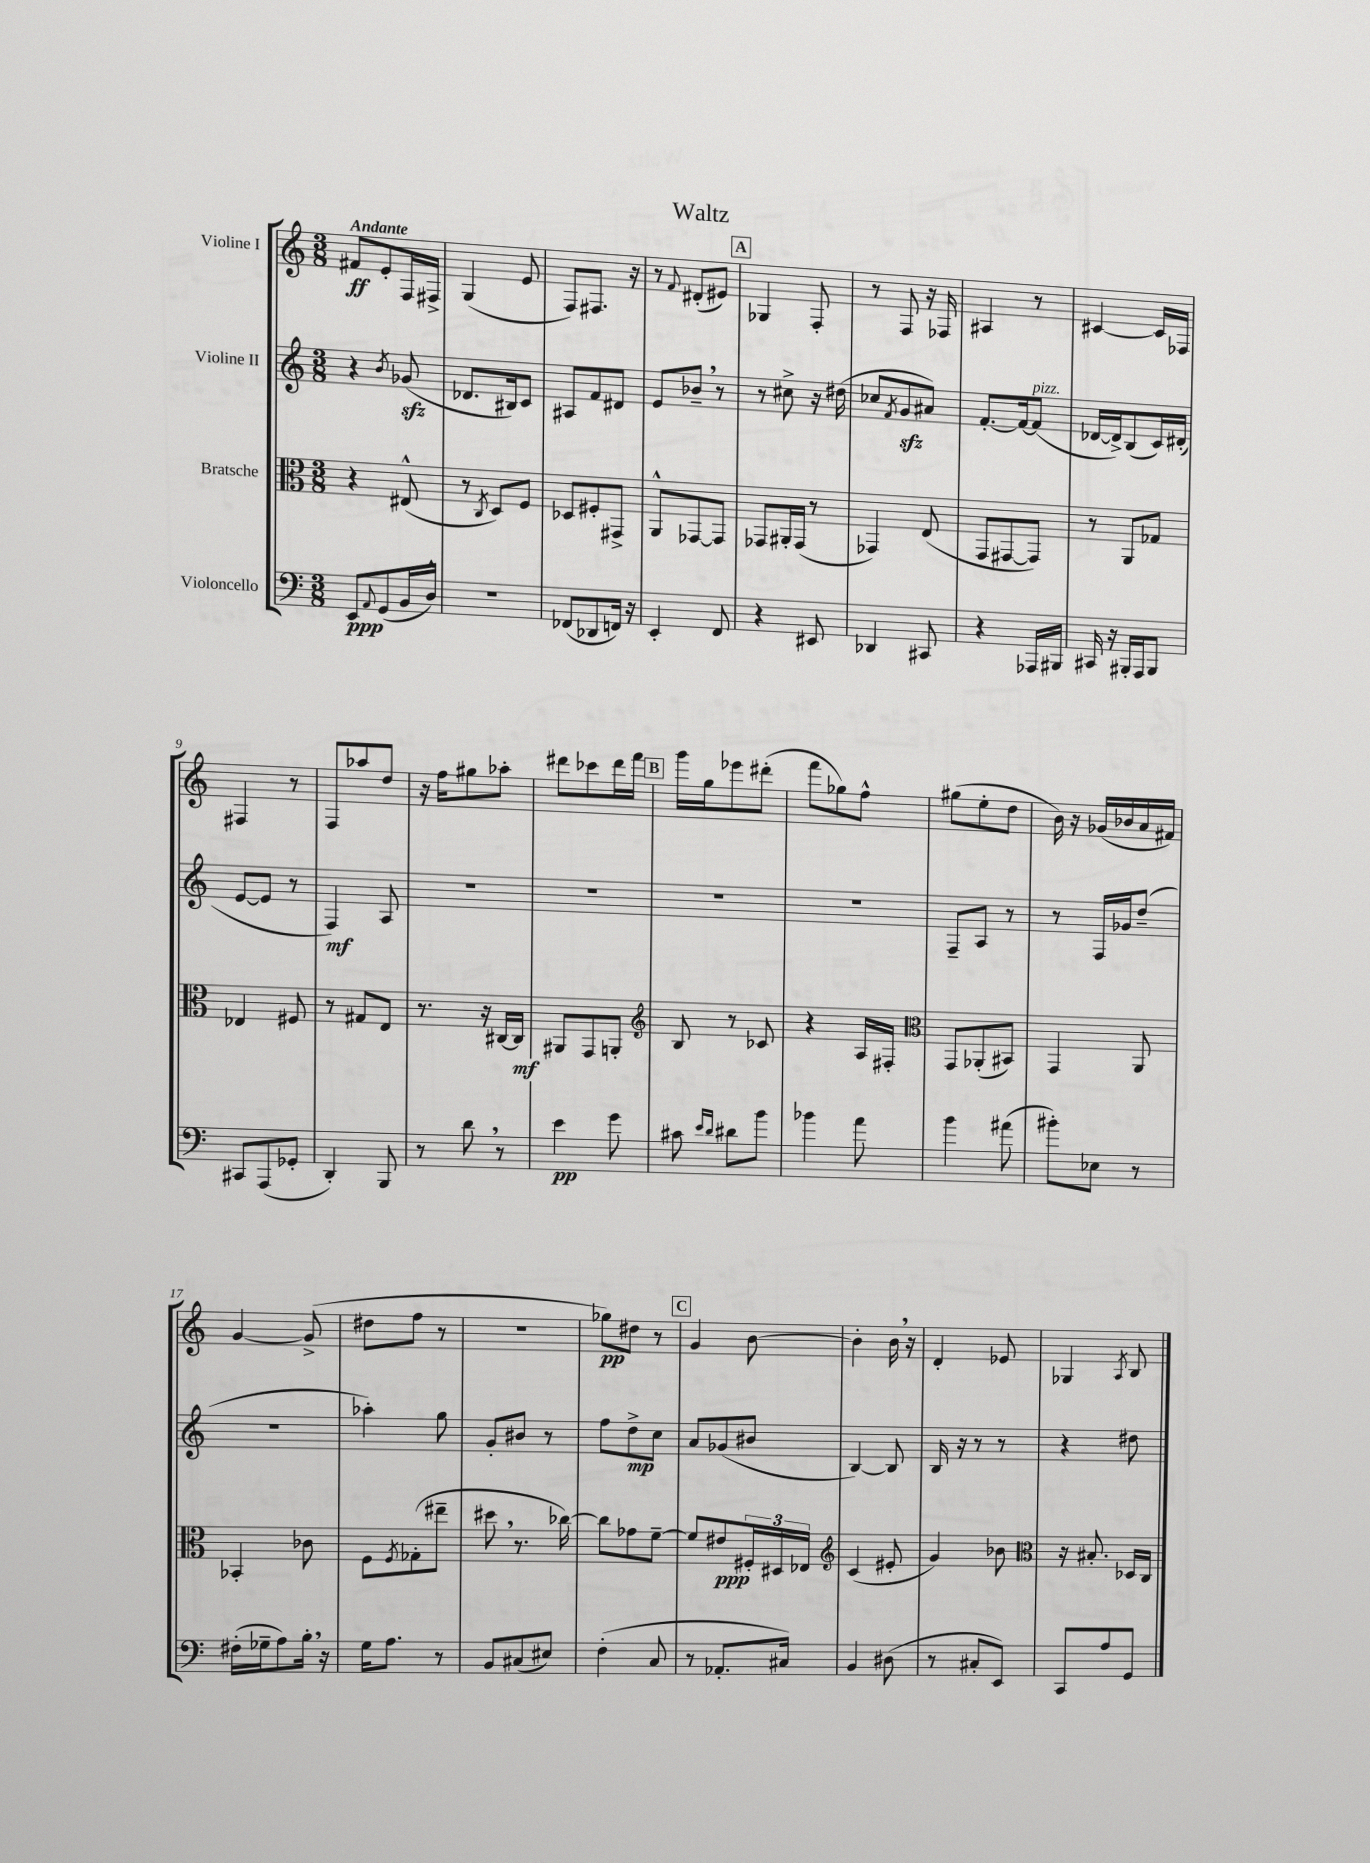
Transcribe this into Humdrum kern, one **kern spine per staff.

**kern	**kern	**kern	**kern
*staff4	*staff3	*staff2	*staff1
*clefF4	*clefC3	*clefG2	*clefG2
*k[]	*k[]	*k[]	*k[]
*M3/8	*M3/8	*M3/8	*M3/8
8EE/L	4r	4r	8f#/L
8qqAA/	.	.	.
(8GG/	.	.	8e'/
.	.	8qb/	.
16BB/L	(8E#^^/	(8g-/	16F/L
16D^^/JJ)	.	.	16F#^/JJ
=	=	=	=
4.r	8r	8.d-/L	(4G/
.	8qC/	.	.
.	8D/L)	.	.
.	.	16B#/k)	.
.	8F/J	8c/J	8e/
=	=	=	=
(8FF-/L	8D-/L	8A#/L	8F/L)
8DD-/	8F#'/	8f/	8.F#/J
16FF/Jk)	8GG#^/J	8d#/J	.
16r	.	.	16r
=	=	=	=
4EE'/	8AA^^/L	8e/L	8r
.	.	.	8qqf/
.	[8GG-/	8b-~/J	(8d#'/L
8FF/	8GG-/]J	8r	8e#/J)
=	=	=	=
4r	8GG-/L	8r	4G-/
.	16AA#'/L	8cc#^\	.
.	(16GG-/JJ	.	.
8EE#/	8r	16r	8F'/
.	.	(16dd#\	.
=	=	=	=
4DD-/	4GG-/)	8cc-/L	8r
.	.	8qf/	.
.	.	8g/	8F/
8CC#/	(8E/	8a#/J)	16r
.	.	.	16F-/
=	=	=	=
4r	8GG/L	[8.f'/L	4A#/
.	[8GG#/	.	.
.	.	16f/_k	.
16AAA-/LL	8GG#/]J)	(8f/]J	8r
16BBB#/JJ	.	.	.
=	=	=	=
16CC#/	8r	[16d-/LL	[4c#/
16r	.	16d-^/]J)	.
16BBB#'/LL	8AA/L	(8B/	.
16AAA/J	.	.	.
8BBB#/J	8G-/J	16c/L)	16c#/]LL
.	.	(16d#'/JJ	16F-/JJ
=	=	=	=
8CC#/L	4E-/	[8e/L	4F#/
(8AAA/	.	8e/]J	.
8GG-'/J	8F#/	8r	8r
=	=	=	=
4DD'/)	8r	4F/)	8F/L
.	8G#/L	.	8aa-/
8BBB/	8E/J	8A/	8dd/J
=	=	=	=
8r	8.r	4.r	16r
.	.	.	16ff\LK
8d\	.	.	8gg#\
.	16r	.	.
8r	[16C#/LL	.	8aa-'\J
.	16C#/]JJ	.	.
=	=	=	=
4e\	8AA#/L	4.r	8ddd#\L
.	8GG/	.	8ccc-\
8g\	8AA'/J	.	16ddd#\L
.	.	.	16fff\JJ
=	=	=	=
*	*clefG2	*	*
8c#\	8B/	4.r	16ggg\LL
.	.	.	16gg\J
16qqe/LL	.	.	.
16qqd/JJ	.	.	.
8d#\L	8r	.	8eee-\
8b\J	8c-/	.	(8ddd#'\J
=	=	=	=
4b-\	4r	4.r	8fff\L
.	.	.	8gg-\)
8a\	16A/LL	.	8ff^^\J
.	16F#'/JJ	.	.
=	=	=	=
*	*clefC3	*	*
4b\	8GG/L	8F~/L	(8gg#\L
.	(8AA-'/	8A/J	8ee'\
(8a#\	8BB#/J)	8r	8dd\J
=	=	=	=
8b#'\L)	4GG/	8r	16b\)
.	.	.	16r
8E-\J	.	16F/LL	(16g-/LL
.	.	16g-/J	16b-/
8r	8AA/	(8dd~/J	16a/
.	.	.	16f#/JJ)
=	=	=	=
(16F#'\LL	4BB-'/	4.r	[4g/
16G-~\J	.	.	.
8A\)	.	.	.
16B'\Jk	8c-\	.	(8g^/]
16r	.	.	.
=	=	=	=
16G\LK	8F\L	4aa-'\)	8dd#\L
8.A\J	.	.	.
.	8qF/	.	.
.	(8G-'\	.	8ff\J
8r	8ee#~\J	8gg\	8r
=	=	=	=
8BB/L	8dd#\	8g'/L	4.r
(8C#/	8.r	8b#/J	.
8E#/J)	.	8r	.
.	[16cc-\)	.	.
=	=	=	=
(4F'\	8cc-\]L	8ff\L	8gg-\L)
.	8g-\	8dd^\	8dd#\J
8C/	[8f~\J	8cc\J	8r
=	=	=	=
8r	8f/]L	8a/L	4g/
8.AA-'/L	8e#/	(8g-/	.
.	24F#'/L	8b#/J	[8b\
.	24D#/	.	.
16C#/Jk)	.	.	.
.	24E-/JJ	.	.
=	=	=	=
*	*clefG2	*	*
4BB/	(4c/	[4B/)	4b'\]
(8D#\	8e#'/	8B/]	16b\
.	.	.	16r
=	=	=	=
8r	4g/)	16B/	4d'/
.	.	16r	.
8C#'/L	.	8r	.
8EE/J)	8b-\	8r	8e-/
=	=	=	=
*	*clefC3	*	*
8CC/L	16r	4r	4G-/
.	8.B#'/	.	.
8A/	.	.	.
.	.	.	8qA/
8GG/J	16D-/LL	8dd#\	8B/
.	16C/JJ	.	.
==	==	==	==
*-	*-	*-	*-
